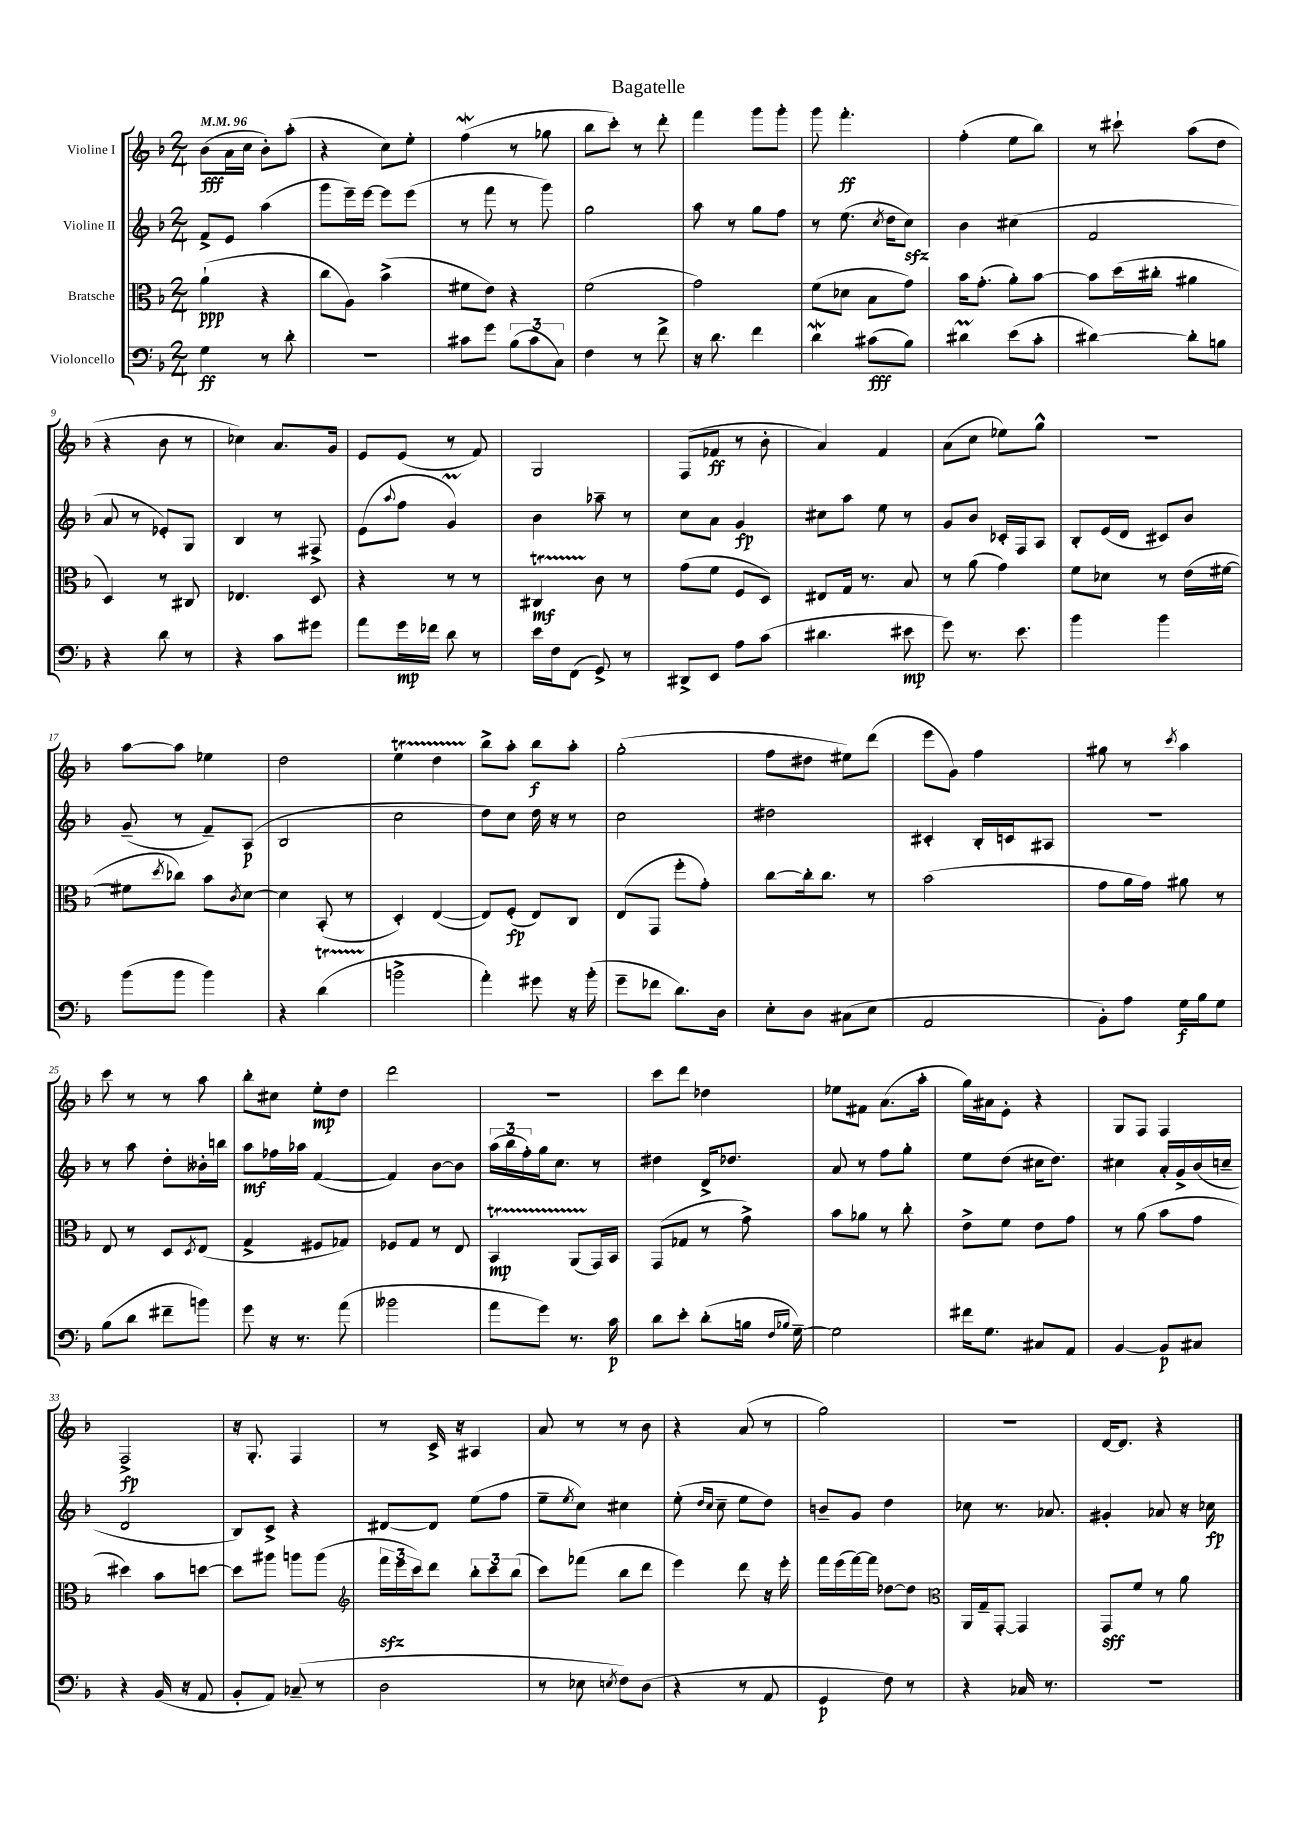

**kern	**dynam	**kern	**dynam	**kern	**dynam	**kern	**dynam
*part4	*part4	*part3	*part3	*part2	*part2	*part1	*part1
*staff4	*staff4	*staff3	*staff3	*staff2	*staff2	*staff1	*staff1
*I"Violoncello	*	*I"Bratsche	*	*I"Violine II	*	*I"Violine I	*
*clefF4	*	*clefC3	*	*clefG2	*	*clefG2	*
*k[b-]	*	*k[b-]	*	*k[b-]	*	*k[b-]	*
*M2/4	*	*M2/4	*	*M2/4	*	*M2/4	*
*MM96	*	*MM96	*	*MM96	*	*MM96	*
=1	=1	=1	=1	=1	=1	=1	=1
4G\	ff	(4a`\	ppp	8f^/L	.	(8b-\L	fff
.	.	.	.	8e/J	.	16a\L	.
.	.	.	.	.	.	16cc\JJ	.
8r	.	4r	.	(4aa\	.	8b-'\L)	.
8d'\	.	.	.	.	.	(8aa'\J	.
=2	=2	=2	=2	=2	=2	=2	=2
2r	.	8cc\L	.	8ggg\L	.	4r	.
.	.	8A\J)	.	16eee~\L)	.	.	.
.	.	.	.	[16eee\JJ	.	.	.
.	.	(4b-^\	.	8eee\L]	.	8cc\L)	.
.	.	.	.	(8eee\J	.	8ee'\J	.
=3	=3	=3	=3	=3	=3	=3	=3
8c#X\L	.	8f#X\L	.	8r	.	(4ffw\	.
8g\J	.	8e\J)	.	8fff\	.	.	.
(12B-\L	.	4r	.	8r	.	8r	.
12c#\	.	.	.	.	.	.	.
.	.	.	.	8ggg\)	.	8gg-X\	.
12C\J)	.	.	.	.	.	.	.
=4	=4	=4	=4	=4	=4	=4	=4
4F\	.	(2f\	.	2gg\	.	8bb-\L	.
.	.	.	.	.	.	8ccc'\J)	.
8r	.	.	.	.	.	8r	.
8f^\	.	.	.	.	.	8ddd'\	.
=5	=5	=5	=5	=5	=5	=5	=5
16r	.	2g\)	.	8aa\	.	4fff\	.
8.d\	.	.	.	.	.	.	.
.	.	.	.	8r	.	.	.
4f\	.	.	.	8gg\L	.	8ggg\L	.
.	.	.	.	8ff\J	.	8ggg'\J	.
=6	=6	=6	=6	=6	=6	=6	=6
4dW\	.	(8f\L	.	8r	.	8ggg\	.
.	.	8d-X\J	.	(8.ee\	.	4.fff'\	ff
(8c#X\L	fff	8B-\L	.	.	.	.	.
.	.	.	.	8qcc/	.	.	.
.	.	.	.	16dd\KL	.	.	.
8B-\J)	.	8g\J)	.	8cczz\J)	.	.	.
=7	=7	=7	=7	=7	=7	=7	=7
4d#Xm\	.	16b-\KL	.	4b-\	.	(4ff'\	.
.	.	(8.g'\J	.	.	.	.	.
(8e\L	.	8a'\L)	.	(4cc#X\	.	8ee\L	.
8c'\J	.	[8b-\J	.	.	.	8bb-\J)	.
=8	=8	=8	=8	=8	=8	=8	=8
[4d#X\)	.	8b-\L]	.	2f/	.	8r	.
.	.	(16dd\L	.	.	.	8ccc#X`\	.
.	.	16cc#X'\JJ	.	.	.	.	.
8d#'\L]	.	4a#X\	.	.	.	(8aa\L	.
8Bn\J	.	.	.	.	.	8dd\J	.
!!LO:LB:g=z
=9	=9	=9	=9	=9	=9	=9	=9
4r	.	4D/)	.	8a/	.	4r	.
.	.	.	.	8r	.	.	.
8d\	.	8r	.	8e-X'/L)	.	8b-\	.
8r	.	8C#X/	.	8G/J	.	8r	.
=10	=10	=10	=10	=10	=10	=10	=10
4r	.	4.E-X/	.	4B-/	.	4cc-X\)	.
8c\L	.	.	.	8r	.	8.a/L	.
8g#X\J	.	8D/	.	8F#X^/	.	.	.
.	.	.	.	.	.	16g/Jk	.
=11	=11	=11	=11	=11	=11	=11	=11
8a\L	.	4r	.	(8e\L	.	8e/L	.
.	.	.	.	8qqaa/	.	.	.
16g\L	mp	.	.	8ff\J	.	(8e/J	.
16f-X\JJ	.	.	.	.	.	.	.
8d\	.	8r	.	4gM/)	.	8r	.
8r	.	8r	.	.	.	8f/)	.
=12	=12	=12	=12	=12	=12	=12	=12
16e\LL	.	4C#Xt/	mf	4b-\	.	2G/	.
16F\J	.	.	.	.	.	.	.
(8FF\J	.	.	.	.	.	.	.
8GG^/)	.	8c\	.	8aa-X~\	.	.	.
8r	.	8r	.	8r	.	.	.
=13	=13	=13	=13	=13	=13	=13	=13
8DD#X^/L	.	(8g\L	.	8cc\L	.	(8F/L	.
8EE/J	.	8f\J	.	8a\J	.	8f-X/J	ff
8A\L	.	8F/L	.	4g/	fp	8r	.
(8c\J	.	8D/J)	.	.	.	8b-'\	.
=14	=14	=14	=14	=14	=14	=14	=14
4.d#X\	.	8E#X/L	.	8cc#X\L	.	4a/)	.
.	.	16G/Jk	.	8aa\J	.	.	.
.	.	8.r	.	.	.	.	.
.	.	.	.	8ee\	.	4f/	.
8e#X\	mp	8B-/	.	8r	.	.	.
=15	=15	=15	=15	=15	=15	=15	=15
8g\)	.	8r	.	8g/L	.	(8a\L	.
8.r	.	(8a\	.	8b-/J	.	8cc\J	.
.	.	4g\)	.	16c-X'/LL	.	8ee-X\L)	.
8.e\	.	.	.	16F/J	.	.	.
.	.	.	.	8A/J	.	8gg^^\J	.
=16	=16	=16	=16	=16	=16	=16	=16
4b-\	.	8f\L	.	8B-'/L	.	2r	.
.	.	8d-X\J	.	(16e/L	.	.	.
.	.	.	.	16d/JJ	.	.	.
4b-\	.	8r	.	8c#X/L)	.	.	.
.	.	(16e\LL	.	8b-/J	.	.	.
.	.	[16f#X\JJ	.	.	.	.	.
!!LO:LB:g=z
=17	=17	=17	=17	=17	=17	=17	=17
(8b-\L	.	8f#X\L]	.	(8g~/	.	[8aa\L	.
.	.	8qdd/	.	.	.	.	.
8b-\J	.	8cc-X\J)	.	8r	.	8aa\J]	.
4b-\)	.	8b-\L	.	8f~/L)	.	4ee-X\	.
.	.	8qc/	.	.	.	.	.
.	.	[8d\J	.	(8A/J	p	.	.
=18	=18	=18	=18	=18	=18	=18	=18
4r	.	4d\]	.	2B-/	.	2dd\	.
(4dT\	.	(8BB-'/	.	.	.	.	.
.	.	8r	.	.	.	.	.
=19	=19	=19	=19	=19	=19	=19	=19
2bn^\	.	4D'/)	.	2cc\	.	4eet\	.
.	.	([4E/	.	.	.	4ddTTT\	.
=20	=20	=20	=20	=20	=20	=20	=20
4a'\)	.	8E/L])	.	8dd\L)	.	8bb-^\L	.
.	.	(8F'/J	fp	8cc\J	.	8aa'\J	.
8g#X\	.	8E/L)	.	16dd\	.	8bb-\L	f
.	.	.	.	16r	.	.	.
16r	.	8C/J	.	8r	.	8aa'\J	.
(16b-'\	.	.	.	.	.	.	.
=21	=21	=21	=21	=21	=21	=21	=21
8g~\L	.	(8E/L	.	2cc\	.	(2gg'\	.
8f-X\J	.	8GG/J	.	.	.	.	.
8.d\L)	.	8ff'\L	.	.	.	.	.
.	.	8g'\J)	.	.	.	.	.
16D\Jk	.	.	.	.	.	.	.
=22	=22	=22	=22	=22	=22	=22	=22
8E'\L	.	[8cc\L	.	2dd#X\	.	8ff\L	.
8D\J	.	16cc'\k]	.	.	.	8dd#X\J	.
.	.	8.cc\J	.	.	.	.	.
(8C#X\L	.	.	.	.	.	8ee#X\L)	.
8E\J	.	8r	.	.	.	(8ddd\J	.
=23	=23	=23	=23	=23	=23	=23	=23
2AA/	.	(2b-\	.	4c#X'/	.	8eee\L	.
.	.	.	.	.	.	8g\J)	.
.	.	.	.	16B-'/LL	.	4ff\	.
.	.	.	.	16cn/J	.	.	.
.	.	.	.	8A#X/J	.	.	.
=24	=24	=24	=24	=24	=24	=24	=24
8BB-'\L)	.	8g\L	.	2r	.	8gg#X\	.
8A\J	.	16a\L	.	.	.	8r	.
.	.	16g\JJ)	.	.	.	.	.
.	.	.	.	.	.	8qccc/	.
16G\LL	f	8a#X\	.	.	.	4aa\	.
16B-\J	.	.	.	.	.	.	.
8G\J	.	8r	.	.	.	.	.
!!LO:LB:g=z
=25	=25	=25	=25	=25	=25	=25	=25
(8B-\L	.	8E/	.	8r	.	8ccc\	.
8d\J	.	8r	.	8aa\	.	8r	.
8f#X~\L	.	8D/L	.	8dd'\L	.	8r	.
.	.	8qD/	.	.	.	.	.
8bn\J)	.	(8E/J	.	16b--X'\L	.	8aa\	.
.	.	.	.	16bbn\JJ	.	.	.
=26	=26	=26	=26	=26	=26	=26	=26
8g\	.	4G^/	.	8aa\L	mf	8bb-'\L	.
16r	.	.	.	16ff-X\L	.	8cc#X\J	.
8.r	.	.	.	16aa-X\JJ	.	.	.
.	.	8F#X/L	.	([4f/	.	8ee'\L	mp
(8a\	.	8G-X/J)	.	.	.	8dd\J	.
=27	=27	=27	=27	=27	=27	=27	=27
2b--X\	.	8F-X/L	.	4f/])	.	2ddd\	.
.	.	8G/J	.	.	.	.	.
.	.	8r	.	[8b-\L	.	.	.
.	.	8E/	.	8b-\J]	.	.	.
=28	=28	=28	=28	=28	=28	=28	=28
8a\L	.	4BB-T/	mp	(24aa\LL	.	2r	.
.	.	.	.	24bb-\	.	.	.
.	.	.	.	24ff'\)	.	.	.
8g\J)	.	.	.	16gg\J	.	.	.
.	.	.	.	8.cc\J	.	.	.
8.r	.	(8AATTT/L	.	.	.	.	.
.	.	16GG/L)	.	8r	.	.	.
16c\	p	16BB-/JJ	.	.	.	.	.
=29	=29	=29	=29	=29	=29	=29	=29
8d\L	.	(8GG/L	.	4dd#X\	.	8ccc\L	.
8e'\J	.	8G-X/J	.	.	.	8ddd\J	.
(8d'\L	.	8r	.	16d^/KL	.	4dd-X\	.
.	.	.	.	8.dd-X/J	.	.	.
16Bn\Jk	.	8g^\)	.	.	.	.	.
16qqF/LL	.	.	.	.	.	.	.
16qqB-X/JJ	.	.	.	.	.	.	.
[16G~\)	.	.	.	.	.	.	.
=30	=30	=30	=30	=30	=30	=30	=30
2G\]	.	8b-\L	.	8a/	.	8ee-X\L	.
.	.	8a-X\J	.	8r	.	8f#X\J	.
.	.	8r	.	8ff\L	.	(8.a\L	.
.	.	8cc'\	.	8gg'\J	.	.	.
.	.	.	.	.	.	16aa'\Jk	.
=31	=31	=31	=31	=31	=31	=31	=31
16f#X\KL	.	8e^\L	.	8ee\L	.	16gg\LL)	.
8.G\J	.	.	.	.	.	16a#X\J	.
.	.	8f\J	.	(8dd\J	.	8e'\J	.
8C#X/L	.	8e\L	.	16cc#X\KL	.	4r	.
.	.	.	.	8.dd\J)	.	.	.
8AA/J	.	8g\J	.	.	.	.	.
=32	=32	=32	=32	=32	=32	=32	=32
[4BB-/	.	8r	.	4cc#X\	.	8G/L	.
.	.	(8a\	.	.	.	8F/J	.
8BB-/L]	p	8b-\L	.	16a'/LL	.	4F/	.
.	.	.	.	16g^/	.	.	.
8C#X/J	.	8g\J	.	(16b-/	.	.	.
.	.	.	.	16ccn~/JJ	.	.	.
!!LO:LB:g=z
=33	=33	=33	=33	=33	=33	=33	=33
4r	.	4dd#X\)	.	2d/	.	2F^/	fp
(16BB-/	.	8b-\L	.	.	.	.	.
16r	.	.	.	.	.	.	.
8AA/	.	[8ddn\J	.	.	.	.	.
=34	=34	=34	=34	=34	=34	=34	=34
8BB-'/L	.	8dd\L]	.	8B-/L)	.	16r	.
.	.	.	.	.	.	8.G'/	.
8AA/J)	.	8aa#X\J	.	8c^/J	.	.	.
(8C-X~/	.	8aan\L	.	4r	.	4F/	.
8r	.	(8aa\J	.	.	.	.	.
=35	=35	=35	=35	=35	=35	=35	=35
*	*	*clefG2	*	*	*	*	*
2D\	.	24fffzz\LL	.	[8d#X/L	.	8r	.
.	.	24eee\	.	.	.	.	.
.	.	24ccc\J)	.	.	.	.	.
.	.	8ddd\J	.	8d#/J]	.	16c^/	.
.	.	.	.	.	.	16r	.
.	.	12bb-'\L	.	(8ee\L	.	4A#X/	.
.	.	12ccc\	.	.	.	.	.
.	.	.	.	8ff\J	.	.	.
.	.	(12bb-\J	.	.	.	.	.
=36	=36	=36	=36	=36	=36	=36	=36
8r	.	8ccc\L)	.	8ee~\L	.	8a/	.
.	.	.	.	8qee/	.	.	.
8E-X\	.	(8fff-X\J	.	8cc\J)	.	8r	.
8qEn/	.	.	.	.	.	.	.
8F\L)	.	8bb-\L	.	4cc#X\	.	8r	.
(8D\J	.	8ddd\J	.	.	.	8b-\	.
=37	=37	=37	=37	=37	=37	=37	=37
4r	.	4eee\)	.	(8ee'\	.	4r	.
.	.	.	.	16qqdd/LL	.	.	.
.	.	.	.	16qqcc/JJ	.	.	.
.	.	.	.	8cc~\	.	.	.
8r	.	8ddd\	.	8ee\L	.	(8a/	.
8AA/	.	16r	.	8dd\J)	.	8r	.
.	.	16eee'\	.	.	.	.	.
=38	=38	=38	=38	=38	=38	=38	=38
4GG/	p	16fff\LL	.	8bn~/L	.	2gg\)	.
.	.	(16eee\	.	.	.	.	.
.	.	[16fff\)	.	8g/J	.	.	.
.	.	16fff\JJ]	.	.	.	.	.
8F\)	.	[8dd-X\L	.	4dd\	.	.	.
8r	.	8dd-\J]	.	.	.	.	.
=39	=39	=39	=39	=39	=39	=39	=39
*	*	*clefC3	*	*	*	*	*
4r	.	16AA/LL	.	8cc-X\	.	2r	.
.	.	16G~/J	.	.	.	.	.
.	.	[8GG'/J	.	8.r	.	.	.
16C-X/	.	4GG/]	.	.	.	.	.
8.r	.	.	.	8.a-X/	.	.	.
=40	=40	=40	=40	=40	=40	=40	=40
2r	.	8GG/L	sff	4g#X'/	.	[16d/KL	.
.	.	.	.	.	.	8.d/J]	.
.	.	8f/J	.	.	.	.	.
.	.	8r	.	8a-X/	.	4r	.
.	.	8a\	.	16r	.	.	.
.	.	.	.	16cc-X\	fp	.	.
==	==	==	==	==	==	==	==
*-	*-	*-	*-	*-	*-	*-	*-
